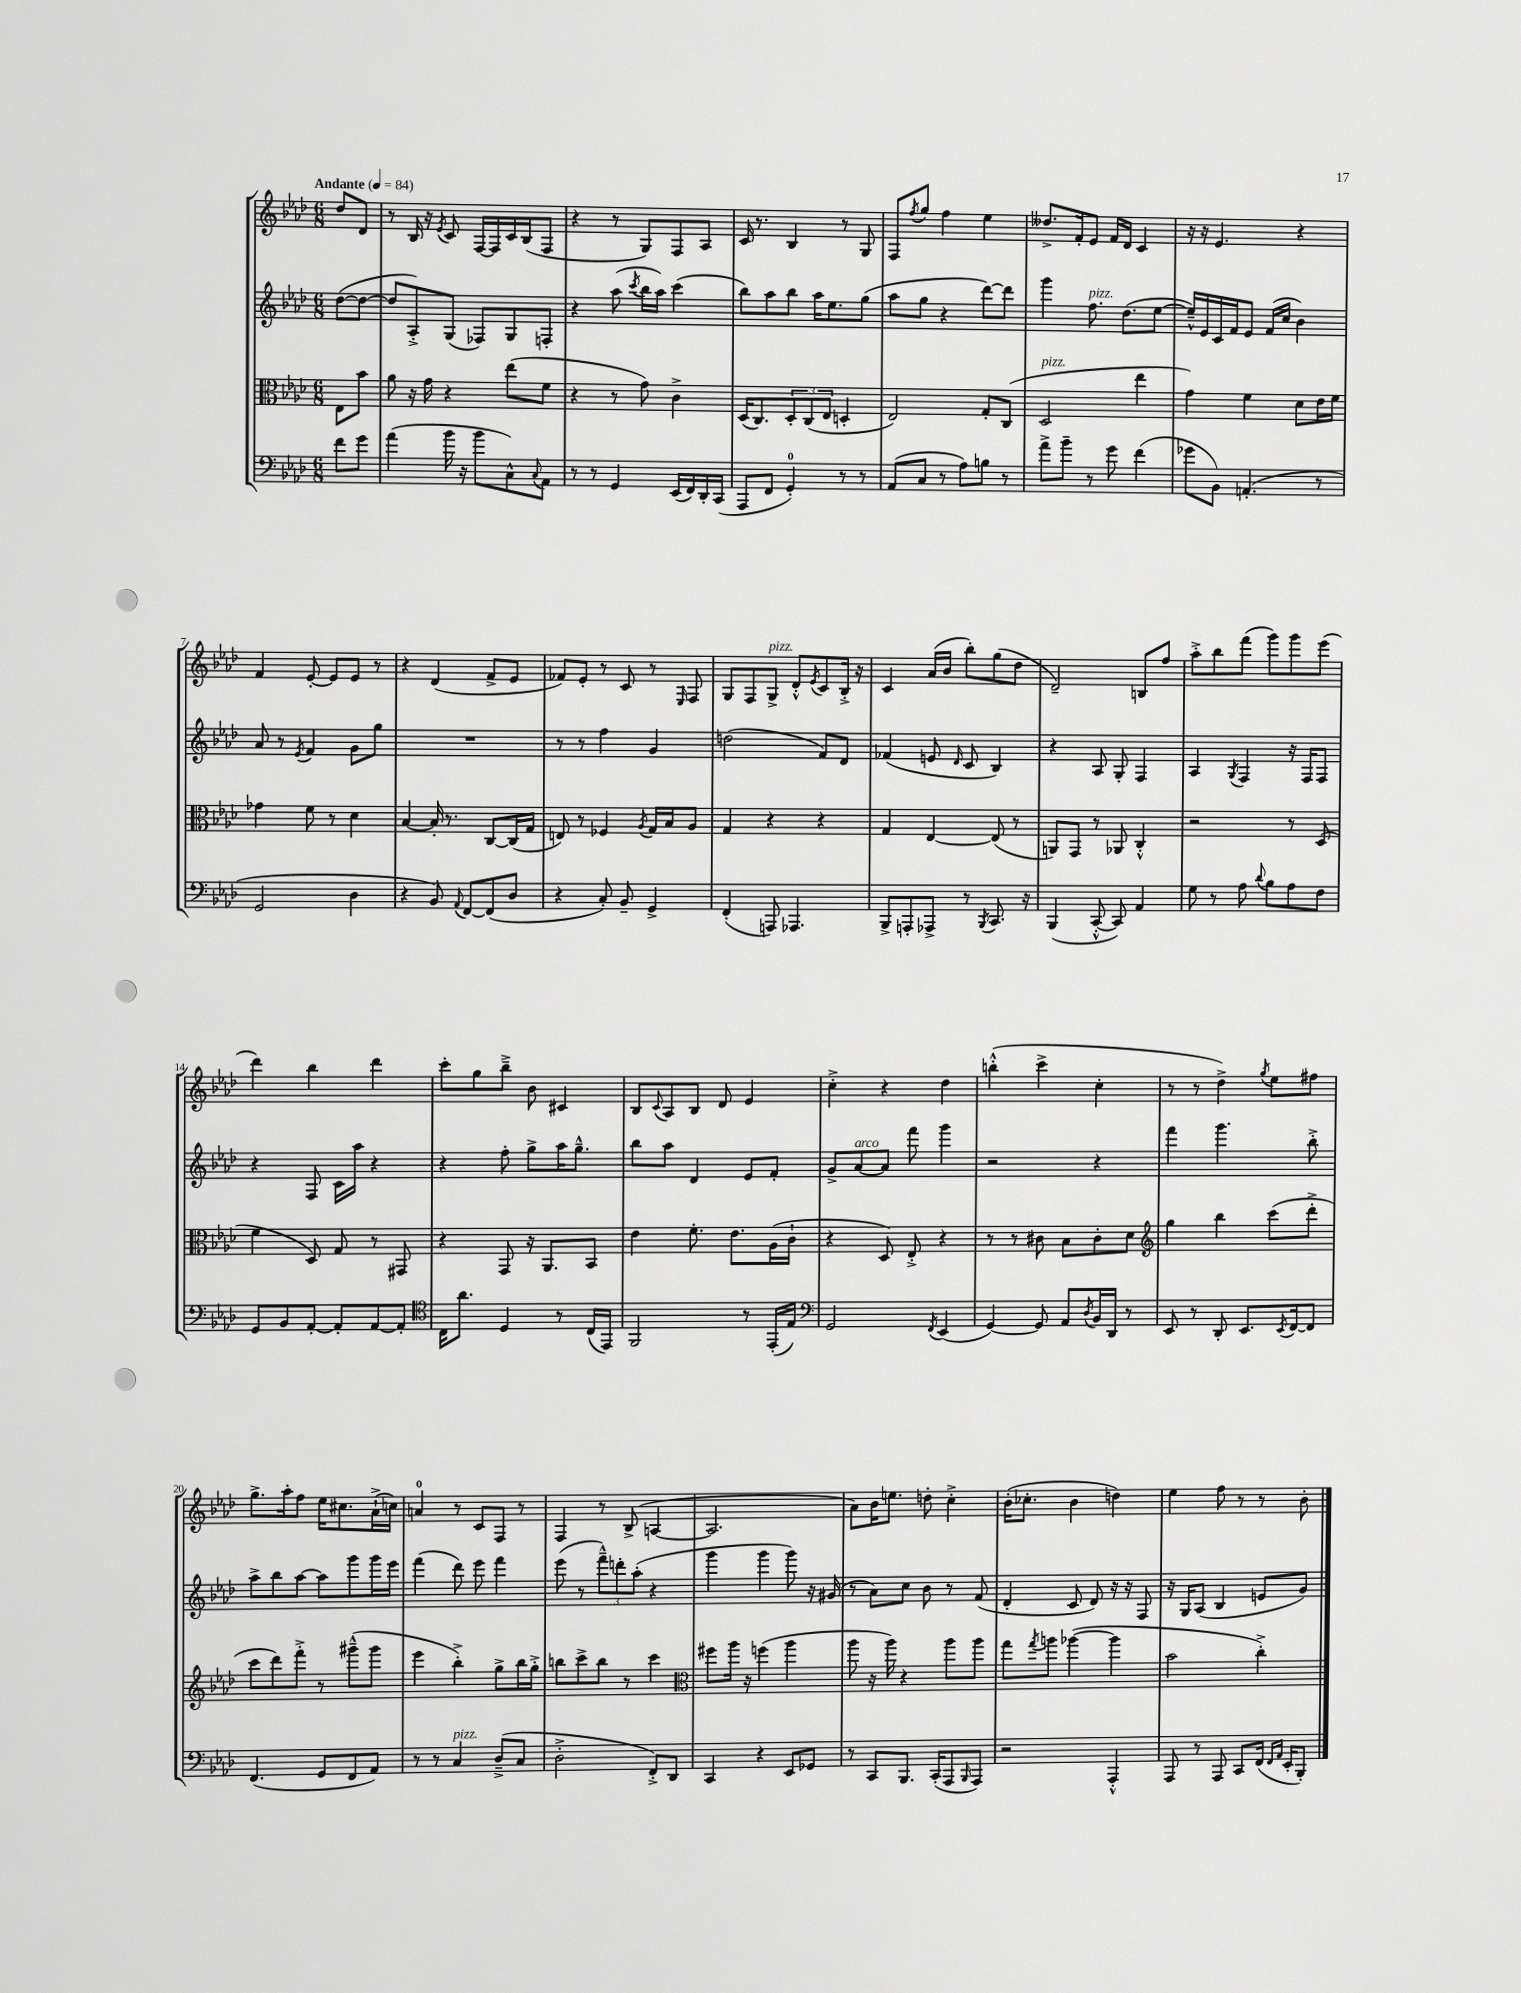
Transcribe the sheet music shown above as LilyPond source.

<<
\new StaffGroup <<
\new Staff = "s0" {
    \clef treble \key aes \major \numericTimeSignature \time 6/8 \partial 4 \tempo "Andante" 4 = 84
    des''8 des'8 |
    r8 bes16 r16 \acciaccatura { ees'8 } c'8 f16~ f16 c'16 bes16( f8 |
    r4 r8 g8) f8 aes8 |
    c'16 r8. bes4 r8 g8 |
    f8 \acciaccatura { f''8 } g''8 f''4 ees''4 |
    deses''8.-> f'16-. ees'8 f'16 des'16 c'4 |
    r16 r16 ees'4. r4 |
    f'4 ees'8~-. ees'8 ees'8 r8 |
    r4 des'4( f'8-> ees'8 |
    fes'8) ees'8-. r8 c'8 r8 \grace { ees16 } f8 |
    g8 f8 g8->^\markup { \italic "pizz." } des'8-.-^ \acciaccatura { ees'8 } c'8 bes16-.-> r16 |
    c'4 aes'16( bes'16 bes''8-.) g''8( des''8 |
    des'2--) b8 f''8 |
    aes''8-.-> bes''8 f'''8( g'''8) g'''8 ees'''8( |
    des'''4) bes''4 des'''4 |
    c'''8-. g''8 bes''8---> bes'8 cis'4 |
    bes8 \appoggiatura { c'8 } aes8 bes8 des'8 ees'4 |
    c''4-.-> r4 des''4 |
    b''4-.-^( c'''4-> c''4-. |
    r8 r8 des''4->) \acciaccatura { g''8 } ees''8 fis''8 |
    g''8.-> aes''16-. f''8 ees''16 cis''8. aes'16-!->( c''16) |
    a'4-0 r8 c'8 f8 r8 |
    f4 r8 bes8->( a4~ |
    a2. |
    aes'8) bes'16 e''8. d''8-. c''4-.-> |
    bes'16-.( ces''8.-. bes'4 d''4) |
    ees''4 f''8 r8 r8 bes'8-. \bar "|." |
}
\new Staff = "s1" {
    \clef treble \key aes \major \numericTimeSignature \time 6/8 \partial 4
    des''8~( des''8~ |
    des''8 aes8-.->) g8( fes8) g8 f8-. |
    r4 aes''8( \acciaccatura { c'''8 } bes''16 aes''16) c'''4( |
    bes''8) aes''8 bes''8 aes''16 ees''8. g''8( |
    aes''8 g''8 r4 des'''8~) des'''8 |
    g'''4 f''8.^\markup { \italic "pizz." } des''8.( ees''8~ |
    ees''16---^) ees'16 c'16 f'16 ees'8 f'16( c''16 bes'4) |
    aes'8 r8 \acciaccatura { ees'8 } f'4 g'8 g''8 |
    R2. |
    r8 r8 f''4 g'4 |
    d''2( f'8) des'8 |
    fes'4( e'8 \grace { des'16 } c'8 bes4) |
    r4 aes8 g8-. f4 |
    aes4 \acciaccatura { g8 } f4 r16 f16 f8 |
    r4 f8 c'16 aes''16 r4 |
    r4 f''8-. g''8-> aes''16 g''8.---^ |
    bes''8 aes''8 des'4 ees'8 f'8-. |
    g'8-> aes'8~^\markup { \italic "arco" } aes'8 f'''8 g'''4 |
    r2 r4 |
    f'''4 g'''4. bes''8-.-> |
    aes''8-> bes''8 aes''8~ aes''8 g'''8 g'''16 ees'''16 |
    f'''4( des'''8) ees'''8 f'''4 |
    ees'''8( r8 \tuplet 3/2 { f'''8---^) d'''8-. aes''8-.( } r4 |
    g'''4 g'''4 g'''8) r16 gis'16( |
    r8 aes'8) c''8 bes'8 r8 f'8( |
    des'4-. c'8 des'8) r16 r16 f8 |
    r16 g16 aes8( bes4 e'8 g'8) \bar "|." |
}
\new Staff = "s2" {
    \clef alto \key aes \major \numericTimeSignature \time 6/8 \partial 4
    ees8 bes'8 |
    aes'8 r16 g'16 r4 ees''8( f'8 |
    r4 r8 g'8) c'4-> |
    des16( c8.) \tuplet 3/2 { des8-. c8( ees8 } d4-. |
    ees2) g8-. c8( |
    des2^\markup { \italic "pizz." } ees''4 |
    g'4) f'4 des'8 ees'16 f'16 |
    ges'4 f'8 r8 des'4 |
    bes4~ bes16-. r8. c8~ c16( g16 |
    e8) r8 fes4 \acciaccatura { aes8 } g16 bes16 aes8 |
    g4 r4 r4 |
    g4 ees4~ ees8( r8 |
    a,8) g,8 r8 aes,8 c4-.-^ |
    r2 r8 des8( |
    f'4 des8) g8 r8 gis,8 |
    r4 g,8 r16 aes,8. bes,8 |
    ees'4 f'8.-. ees'8. aes16( c'16-! |
    r4 des8) ees8-.-> r4 |
    r8 r8 cis'8 bes8 cis'8-. des'8 |
    \clef treble g''4 bes''4 c'''8( des'''8-.-> |
    c'''8 des'''8) f'''8-.-> r8 gis'''8---^( gis'''8 |
    ees'''4 bes''4-.->) g''8-> bes''16 g''16-.-> |
    b''8 c'''8-> b''8 r8 c'''4 |
    \clef alto fis''8 aes''16 r16 f''4( aes''4 |
    aes''8 r16 aes''16) r4 aes''8 aes''8 |
    g''8 \acciaccatura { g''8 } a''8 aes''4~( aes''4 |
    bes'2 c''4-.->) \bar "|." |
}
\new Staff = "s3" {
    \clef bass \key aes \major \numericTimeSignature \time 6/8 \partial 4
    f'8 g'8 |
    aes'4( bes'16 r16 bes'8 c8-^) \appoggiatura { c8 } aes,8 |
    r8 r8 g,4 ees,16( f,16) des,16-. c,16( |
    aes,,8 f,8 g,4-0-.) r8 r8 |
    aes,8( c8 r8 aes8) b8 r8 |
    aes'8-> bes'8-- r8 g'8 f'4( |
    ges'8 bes,8) a,4.-.( r8 |
    g,2 des4 |
    r4 bes,8) \appoggiatura { aes,8 } f,8~ f,8( des8 |
    r4 c8-.) bes,8-- g,4-> |
    f,4-.( a,,8) aes,,4. |
    bes,,8-> a,,8-. aes,,8-> r8 \acciaccatura { bes,,8 } c,8. r16 |
    bes,,4( c,8~-.-^ c,8) aes,4 |
    g8 r8 aes8 \appoggiatura { des'8 } bes8 aes8 f8 |
    g,8 bes,8 aes,8~-. aes,8-. aes,8~ aes,8-. |
    \clef tenor c16 aes'8. des4 r8 c16( ees,16) |
    f,2 r8 ees,16-.( ees16) |
    \clef bass g,2 \acciaccatura { f,8 } ees,4( |
    g,4~) g,8 aes,8 \acciaccatura { des8 } bes,16 des,16 r8 |
    ees,8 r8 des,8-. ees,8. \acciaccatura { ees,8 } f,16~ f,8 |
    f,4.( g,8 f,8 aes,8) |
    r8 r8 c4^\markup { \italic "pizz." } des8--->( c8 |
    des2-.-> f,8-.->) des,8 |
    c,4 r4 ees,8 ges,8 |
    r8 c,8 bes,,8. c,16-.( aes,,8 \grace { bes,,16 } aes,,8) |
    r2 aes,,4-.-^ |
    aes,,8 r8 aes,,8 c,8 f,16( \grace { f,16 aes,16 } ees,16-. bes,,8-.) \bar "|." |
}
>>
>>
